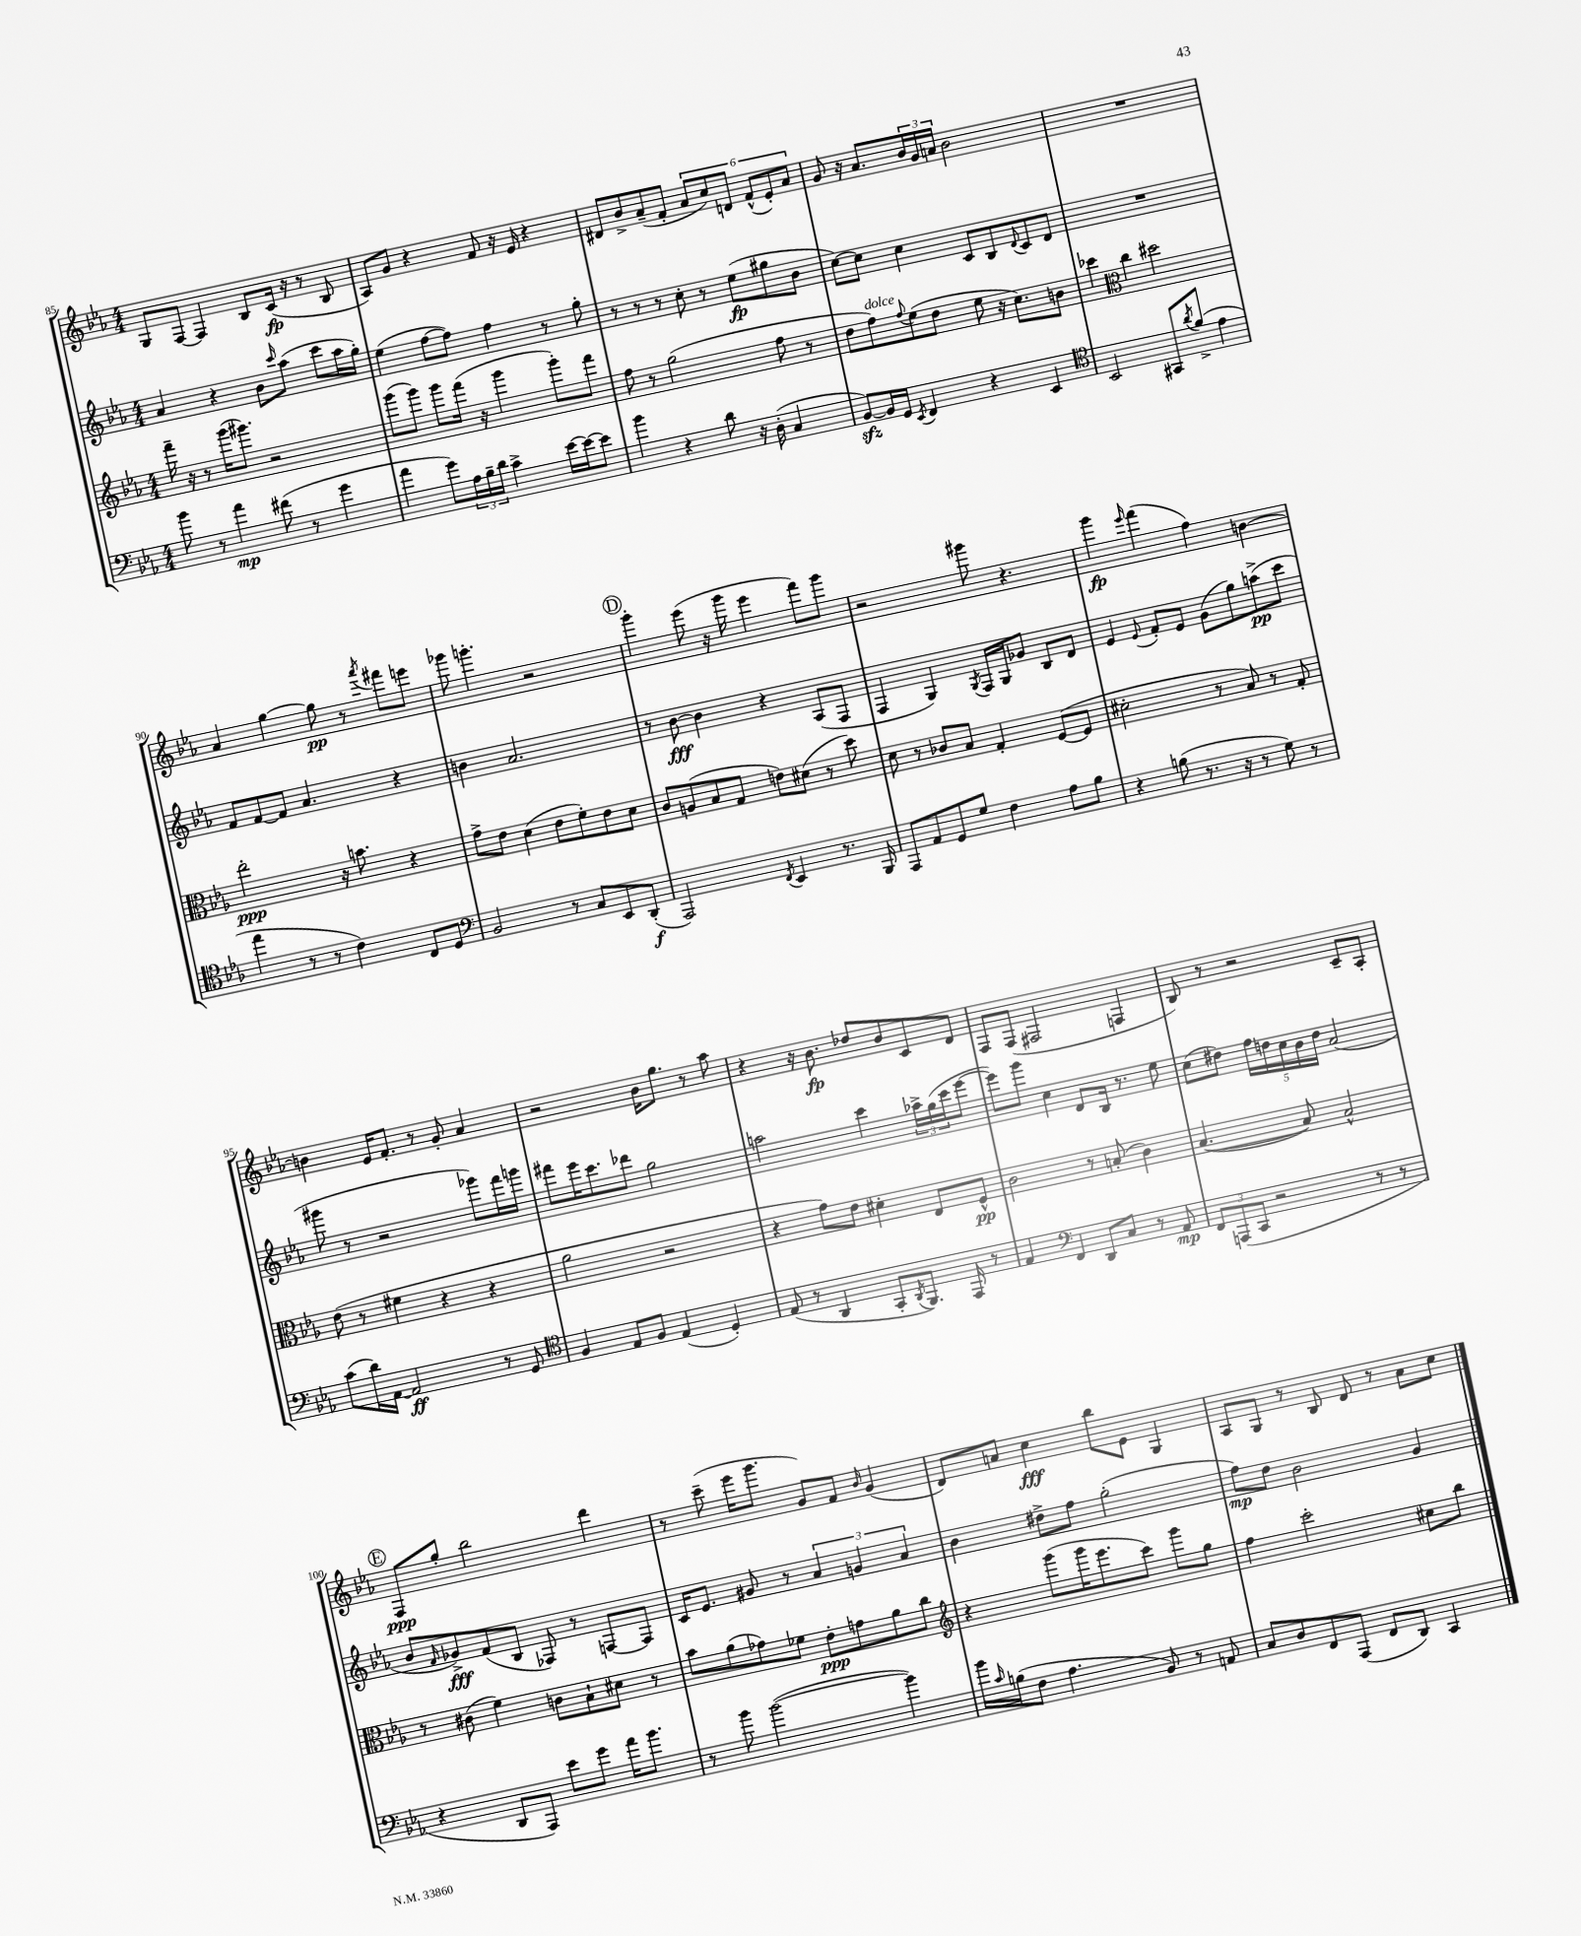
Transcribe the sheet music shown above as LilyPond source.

<<
\new StaffGroup <<
\new Staff = "s0" {
    \clef treble \key ees \major \numericTimeSignature \time 4/4
    g8 f8~ f4 bes8 c'16\fp( r16 r8 bes8 |
    aes8) g'8 r4 f'8 r16 ees'16 r4 |
    dis'8 bes'8-> aes'8--( f'8-. \tuplet 6/4 { aes'8 c''8) d'8 f'8-^( ees'8-.) aes'8 } |
    g'8 r16 aes'8. \tuplet 3/2 { bes'16 g'16 a'16 } bes'2 |
    R1 |
    aes'4 g''4~ g''8\pp r8 \acciaccatura { aes'''8 } fis'''8 e'''8 |
    ges'''8 g'''4.-. r2 |
    \mark \markup { \circle "D" } g'''4-. ees'''8( r16 g'''16 ees'''4 f'''8) g'''8 |
    r2 gis'''8 r4. |
    g'''4\fp \grace { ees'''16 } f'''4( f''4) b'4~ |
    b'4 ees'16 f'8.-. r8 g'8-. aes'4 |
    r2 bes'16 g''8. r8 aes''8 |
    r4 r16 bes'8.\fp des''8 bes'8 c'8 d'8 |
    f8 f8( fis2 f4 |
    bes8) r8 r2 c'8-- aes8-. |
    \mark \markup { \circle "E" } f8\ppp g''8-. bes''2 d'''4 |
    r8 c'''8--( ees'''16 g'''8. g'8) f'8 \grace { bes'16 } g'4( |
    d'8) a'8 c''4\fff bes''8 ees'8 g4 |
    aes8 g8 r8 bes8 d'8 r8 aes'8 c''8 \bar "|." |
}
\new Staff = "s1" {
    \clef treble \key ees \major \numericTimeSignature \time 4/4
    aes'4 r4 bes'8 \grace { c'''16 } aes''8( c'''8 aes''16 g''16-.) |
    ees''4( f''8~ f''8) f''4 r8 g''8-. |
    r8 r8 r8 c''8-. r8 ees''8\fp( gis''8 bes'8 |
    c''8~) c''8 c''4 c'8 bes8 \appoggiatura { d'8 } c'8 d'8 |
    R1 |
    f'8 f'8~ f'8 aes'4. r4 |
    b'4 aes'2. |
    \mark \markup { \circle "D" } r8 bes'8~\fff bes'4 r4 aes8( f8 |
    f4 g4) \acciaccatura { g8 } f16 g16 ges'8 bes8 d'8 |
    ees'4 \appoggiatura { ees'8 } f'8-. ees'8 g'8( g''8) a''8->\pp( c'''8 |
    gis'''8 r8 r2 ges'''8) f'''16 g'''16 |
    fis'''8 ees'''16 c'''8. des'''8 g''2 |
    a''2 c'''4 \tuplet 3/2 { aes''16-> g''16( c'''16 } ees'''8~ |
    ees'''8) g'''8 c''4 d'8 bes16 r8. ees''8 |
    c''8( dis''8) \tuplet 5/4 { f''16 d''16 c''16 bes'16 d''16 } aes'2( |
    \mark \markup { \circle "E" } bes'8 \grace { f'16 } ges'8->\fff) f'8( bes8 fes8) r8 f8~ f8 |
    c'16 ees'8. gis'8 r8 \tuplet 3/2 { aes'4 g'4 aes'4 } |
    bes'4 dis''8-> f''8 g''2-.( |
    f''8\mp) d''8 bes'2 g'4 \bar "|." |
}
\new Staff = "s2" {
    \clef treble \key ees \major \numericTimeSignature \time 4/4
    f'''16-- r16 r8 g'''16( gis'''8.) r2 |
    g'''8( g'''8) g'''8 f'''16( r16 g'''4 g'''8-.) f'''8 |
    f''8 r8 g''2( f''8 r8 |
    d''8 f''8^\markup { \italic "dolce" }) \appoggiatura { f''8 } ees''8( d''8 ees''8 r16 c''8.) b'8 |
    ces'''4 \clef alto c''4 dis''2 |
    ees''2-.\ppp r16 b'8. r4 |
    g'8-> ees'8 d'4( ees'8 f'8-.) ees'8 d'8 |
    \mark \markup { \circle "D" } c'8 a8( bes8 g8 e'8) dis'8( r8 d''8) |
    d'8 r8 ces'8 bes8 g4-. f8~( f8 |
    dis'2-. r8 bes8) r8 g8-. |
    ees'8( r8 fis'4 r4 r4 |
    aes'2 r2 |
    r4 g'8) ees'8 dis'4-. ees8 f8-^\pp |
    c'2 r8 b8-.( c'4) |
    bes4.~( bes8) bes2-^ |
    \mark \markup { \circle "E" } r8 cis'8( f'4) c'8 bes8-! dis'8 r8 |
    bes'8 aes'8( ges'8) fes'8 ees'8-.\ppp g'8 aes'8 c''8 |
    \clef treble r4 g'''8( g'''16 ees'''8. c'''8) g'''8 g''8 |
    f''4 c'''2-. cis''8 bes''8 \bar "|." |
}
\new Staff = "s3" {
    \clef bass \key ees \major \numericTimeSignature \time 4/4
    bes'8 r8 aes'4\mp fis'8( r8 g'4 |
    aes'4 g'8) \tuplet 3/2 { aes16 bes16-- d'16 } c'4-> ees'16~ ees'16~ ees'8 |
    bes'4 r4 d'8 r16 d16-.( c4 |
    bes,8~\sfz) bes,16 g,16 \acciaccatura { ees,8 } f,4 r4 ees,4 |
    \clef tenor bes,2 gis,8 \acciaccatura { aes'8 } f'8->( ees'4 |
    ees''4 r8 r8 c'4) c8 d8 |
    \clef bass bes,2 r8 c8 ees,8 d,8-.\f( |
    \mark \markup { \circle "D" } aes,,2) \acciaccatura { f,8 } ees,4 r8. bes,,16 |
    aes,,8 aes,8 g,8 g8 f4 aes8 bes8 |
    r4 b8( r8. r16 r8 g8) r8 |
    c'8( d'16) aes,16~ aes,2\ff r8 g,8 |
    \clef tenor f4 ees8 f8 ees4( d4-.) |
    ees8( r8 aes,4 g,8-. \acciaccatura { aes,8 } f,8.) ees,16 r8 |
    ees4 \clef bass f,4 d,8 c8 r8 aes,8\mp |
    \tuplet 3/2 { f,8 a,,8( c,8 } r2 r8 r8 |
    \mark \markup { \circle "E" } r4 d,8 aes,,8) ees'8 g'8 aes'16 bes'8. |
    r8 bes'8 bes'2~( bes'4) |
    bes'16 \grace { c'16 } b16( f8 aes4. bes,8) r8 a,8 |
    c8 d8 f,8 aes,,8( f,8 d,8) c,4 \bar "|." |
}
>>
>>
\layout { \context { \Score currentBarNumber = #85 } }
